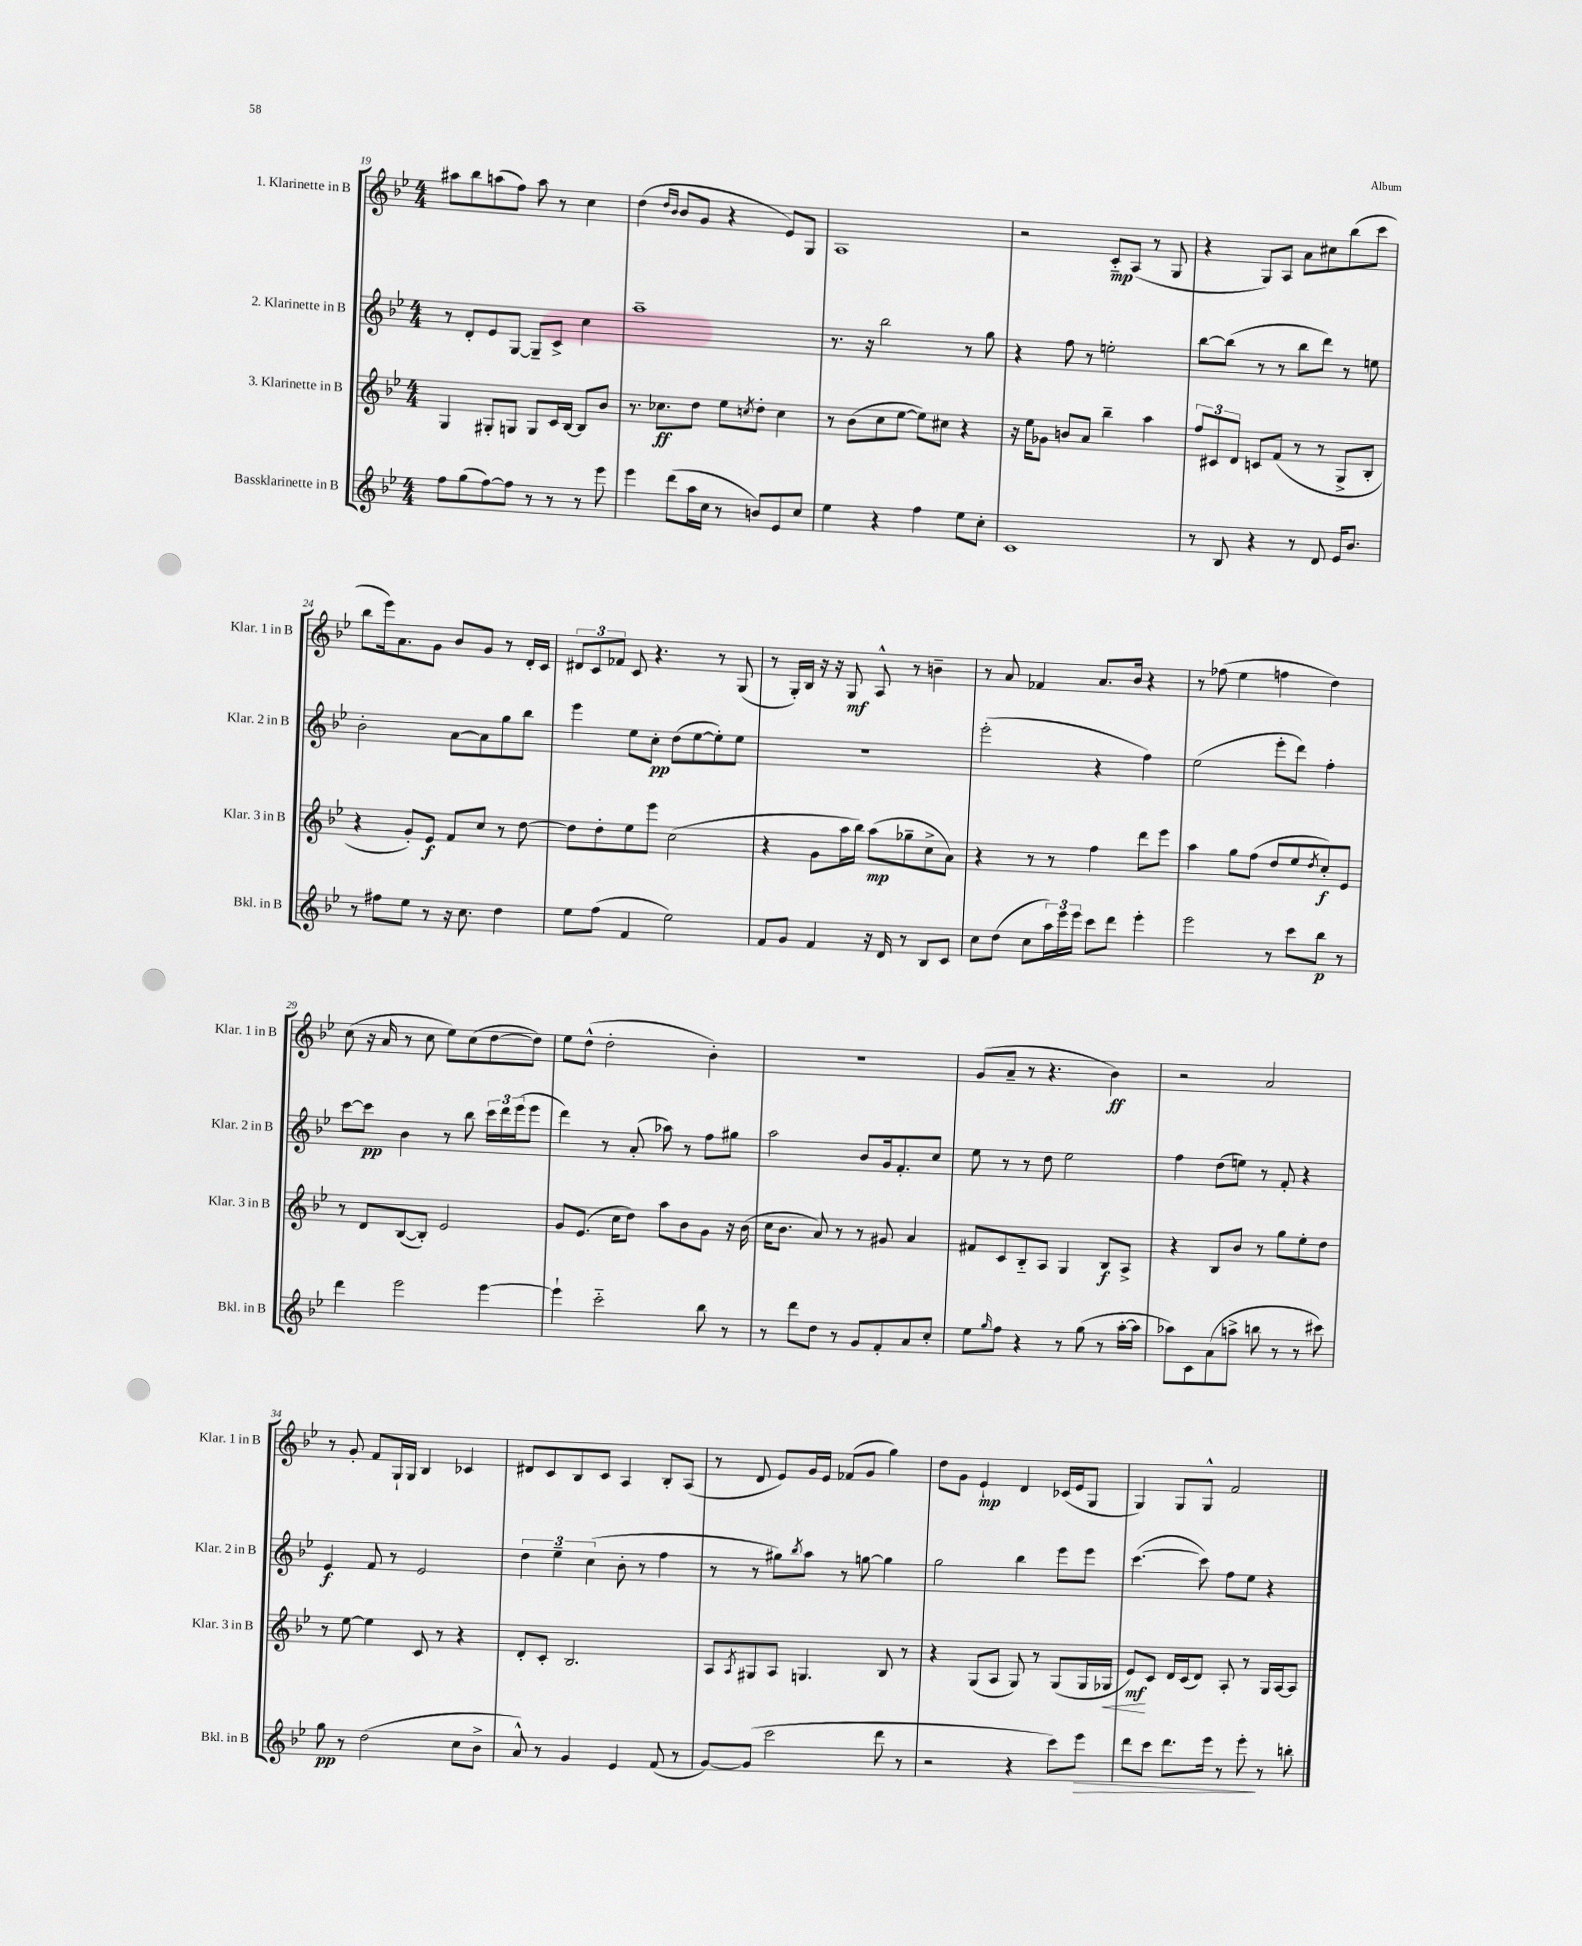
<<
\new StaffGroup <<
\new Staff = "s0" \with { instrumentName = "1. Klarinette in B" shortInstrumentName = "Klar. 1 in B" } {
    \clef treble \key bes \major \numericTimeSignature \time 4/4
    ais''8 bes''8 a''8( f''8) a''8 r8 c''4 |
    d''4( \grace { d''16 bes'16 } bes'8 g'8 r4 ees'8) g8 |
    a1 |
    r2 c'8-_\mp a8( r8 g8 |
    r4 g8) a8 a'8 cis''8 bes''8( c'''8 |
    bes''8 ees'''16) a'8. g'8 bes'8 g'8 r8 d'16-. c'16 |
    \tuplet 3/2 { dis'8 c'8 fes'8 } c'8 r4. r8 g8( |
    r8 g16-.) bes16 r16 r16 g8\mf a8-^ r8 b'4-- |
    r8 a'8 fes'4 a'8. bes'16 r4 |
    r8 fes''8( ees''4 f''4 d''4) |
    c''8( r16 a'16 r8 c''8 ees''8) c''8( d''8~ d''8) |
    ees''8 d''8-^( d''2-. bes'4-.) |
    r1 |
    g'8( a'8-- r8 r4. bes'4\ff) |
    r2 a'2 |
    r8 g'8-. f'8 g16-! g16 bes4 ces'4 |
    dis'8 c'8 bes8 c'8 a4 bes8-. a8( |
    r8 d'8 ees'8) g'16 ees'16 fes'8( g'8 g''4) |
    d''8 g'8 ees'4-!\mp d'4 ces'16( ees'16 g8 |
    g4) g8 g8-^ f'2 \bar "|." |
}
\new Staff = "s1" \with { instrumentName = "2. Klarinette in B" shortInstrumentName = "Klar. 2 in B" } {
    \clef treble \key bes \major \numericTimeSignature \time 4/4
    r8 d'8-. ees'8 g8~ g8-- c'8-> c''4 |
    a''1-- |
    r8. r16 bes''2 r8 g''8 |
    r4 f''8 r8 e''2-. |
    bes''8~ bes''8( r8 r8 bes''8 d'''8) r8 e''8 |
    bes'2-. a'8~ a'8 g''8 bes''8 |
    ees'''4 ees''8 c''8-.\pp d''8( ees''8~ ees''8-.) ees''8 |
    R1 |
    ees'''2-.( r4 f''4) |
    ees''2( ees'''8-. d'''8) f''4-. |
    c'''8~ c'''8\pp bes'4 r8 bes''8 \tuplet 3/2 { c'''16 d'''16 ees'''16( } ees'''8 |
    d'''4) r8 a'8-.( aes''8) r8 f''8 gis''8 |
    a''2 bes'8 g'16 f'8.-. c''8 |
    ees''8 r8 r8 d''8 ees''2 |
    f''4 d''8( e''8) r8 f'8-. r4 |
    ees'4\f f'8 r8 ees'2 |
    \tuplet 3/2 { d''4 ees''4-- c''4( } bes'8-. r8 f''4 |
    r8 r8 gis''8) \acciaccatura { bes''8 } a''8 r8 g''8~ g''4 |
    g''2 bes''4 ees'''8 ees'''8 |
    c'''4.~( c'''8) f''8 ees''8 r4 \bar "|." |
}
\new Staff = "s2" \with { instrumentName = "3. Klarinette in B" shortInstrumentName = "Klar. 3 in B" } {
    \clef treble \key bes \major \numericTimeSignature \time 4/4
    g4 gis8-. g8 g8 c'16 bes16~ bes8 bes'8 |
    r8. ces''8.\ff d''8 ees''8 \acciaccatura { c''8 } d''8-. c''4 |
    r8 bes'8( c''8 ees''8~ ees''8) cis''8 r4 |
    r16 ees''16 ges'8 b'8 a'8 bes''4-- a''4 |
    \tuplet 3/2 { f''8 cis'8 d'8 } c'8 f'8( r8 r8 g8-> bes8-. |
    r4 g'8-.) ees'8\f f'8 c''8 r8 d''8~ |
    d''8 d''8-. ees''8 ees'''8 c''2( |
    r4 g'8 a''16 bes''16) a''8\mp( ges''8-- c''8-> a'8) |
    r4 r8 r8 f''4 d'''8 ees'''8 |
    a''4 g''8 f''8( d''8 ees''8 \acciaccatura { d''8 } c''8-.\f) ees'8 |
    r8 d'8 bes8~( bes8-.) ees'2 |
    g'8 ees'8.( c''16 d''8) a''8 bes'8 g'8 r16 bes'16( |
    c''16 bes'8. a'8) r8 r8 gis'8 a'4 |
    fis'8 c'8 bes8-_ a8 g4 bes8\f a8-> |
    r4 bes8 bes'8 r8 g''8 ees''8-. d''8 |
    r8 ees''8~ ees''4 c'8 r8 r4 |
    d'8-. c'8-. bes2. |
    a8 \acciaccatura { a8 } gis8 a8 g4. bes8 r8 |
    r4 g8( a8 g8) r8 g8( g16 ges16\< |
    ees'8\mf\!) c'8 d'16 c'16( d'8) a8-. r8 g16 a16~ a8 \bar "|." |
}
\new Staff = "s3" \with { instrumentName = "Bassklarinette in B" shortInstrumentName = "Bkl. in B" } {
    \clef treble \key bes \major \numericTimeSignature \time 4/4
    f''8 g''8( f''8~) f''8 r8 r8 r8 ees'''8 |
    ees'''4 d'''8( a''16 c''16 r8 b'8) ees'8 c''8 |
    ees''4 r4 f''4 ees''8 c''8-. |
    c'1 |
    r8 bes8 r4 r8 d'8 ees'16 bes'8. |
    r8 fis''8 ees''8 r8 r16 c''8. d''4 |
    ees''8 f''8( f'4 ees''2) |
    f'8 g'8 f'4 r16 d'16 r8 bes8 c'8 |
    c''8 d''8( c''8 \tuplet 3/2 { a''16) ees'''16 ees'''16 } c'''8 d'''8 ees'''4-. |
    ees'''2 r8 c'''8 bes''8\p r8 |
    d'''4 ees'''2 ees'''4~ |
    ees'''4-! c'''2-_ bes''8 r8 |
    r8 d'''8 d''8 r8 g'8 f'8-. a'8 c''8-. |
    ees''8 \grace { g''16 } f''8 r4 r8 g''8( r8 a''16~-. a''16 |
    aes''8) c'8 a'8( a''8-> b''8 r8 r8 cis'''8) |
    g''8\pp r8 d''2( c''8 bes'8-> |
    a'8-^) r8 g'4 ees'4 f'8( r8 |
    g'8~) g'8( c'''2 d'''8 r8 |
    r2 r4 c'''8) ees'''8\> |
    d'''8 c'''8 d'''8. ees'''16 r8 ees'''8-.\! r8 b''8-. \bar "|." |
}
>>
>>
\layout { \context { \Score currentBarNumber = #19 } }
